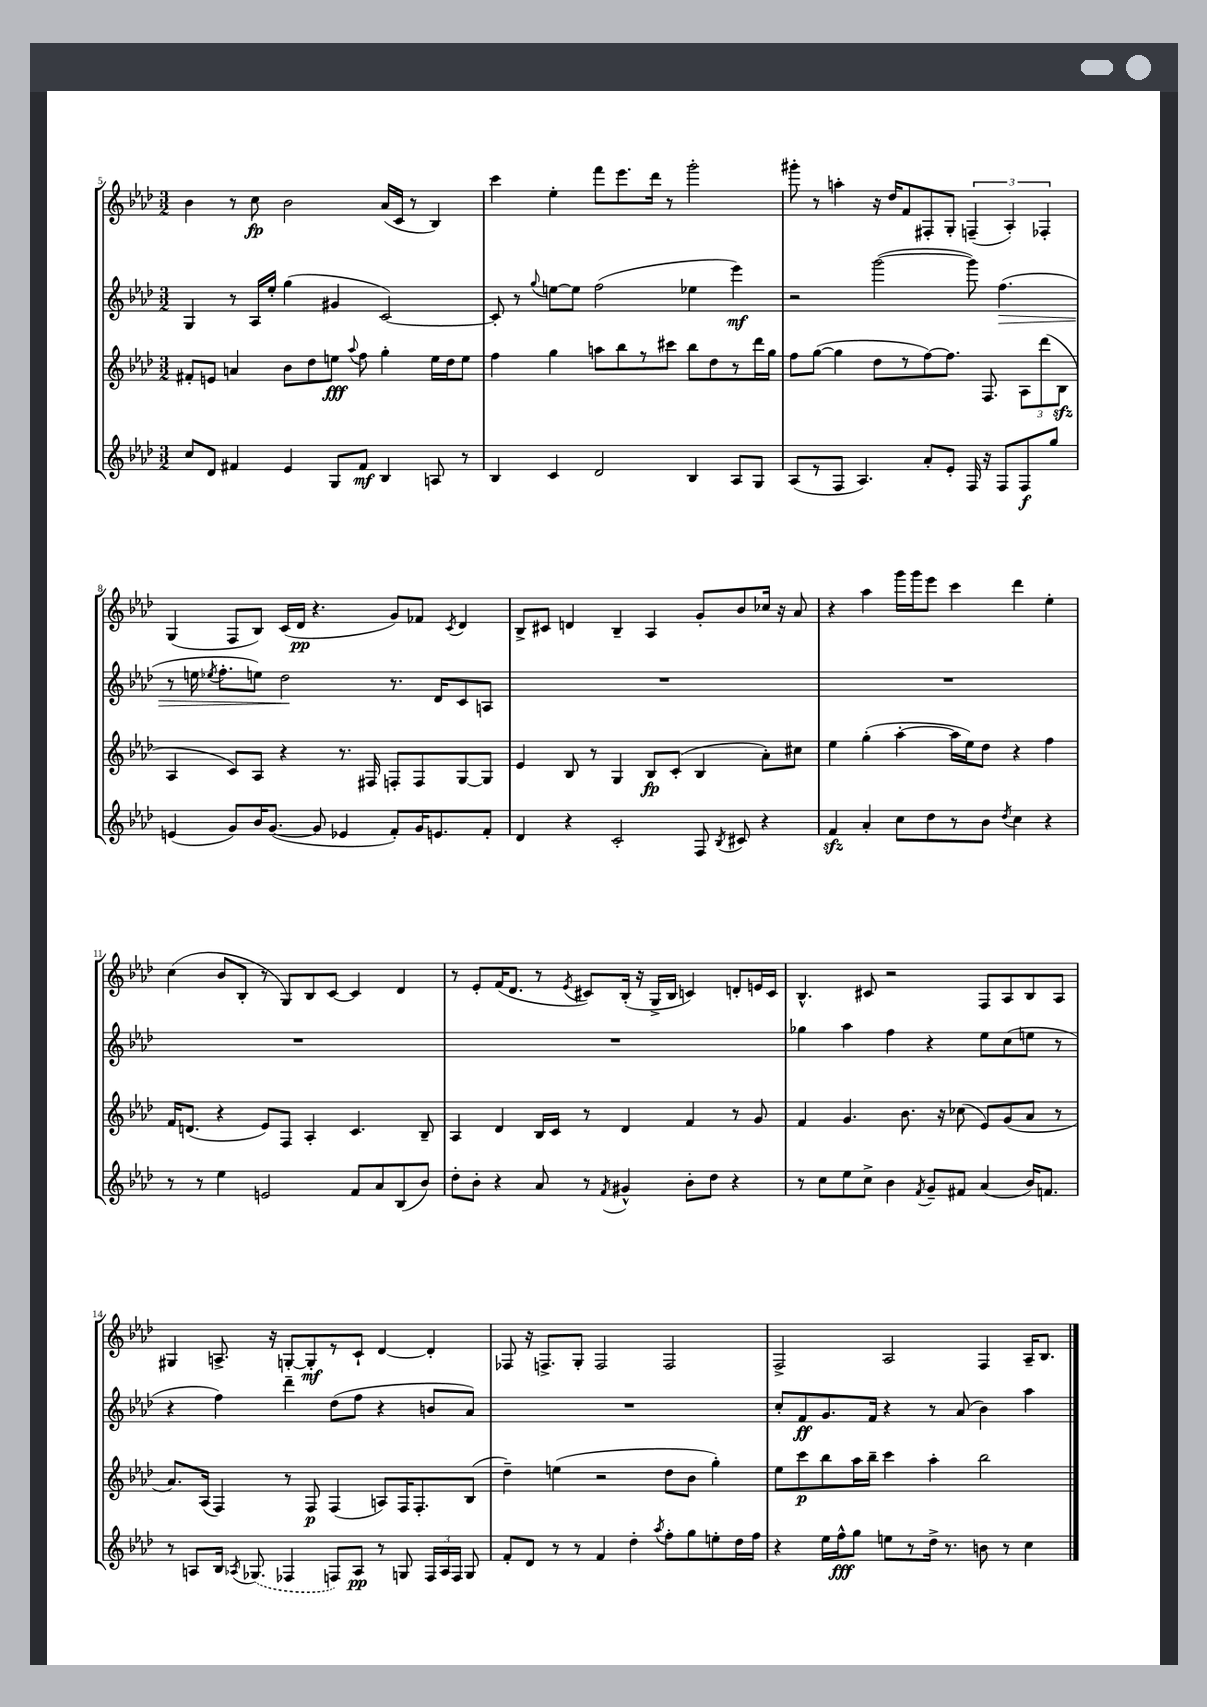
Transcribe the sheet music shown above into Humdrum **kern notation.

**kern	**dynam	**kern	**dynam	**kern	**dynam	**kern	**dynam
*part4	*part4	*part3	*part3	*part2	*part2	*part1	*part1
*staff4	*staff4	*staff3	*staff3	*staff2	*staff2	*staff1	*staff1
*clefG2	*	*clefG2	*	*clefG2	*	*clefG2	*
*k[b-e-a-d-]	*	*k[b-e-a-d-]	*	*k[b-e-a-d-]	*	*k[b-e-a-d-]	*
*M3/2	*	*M3/2	*	*M3/2	*	*M3/2	*
=5	=5	=5	=5	=5	=5	=5	=5
8cc/L	.	8f#X'/L	.	4G/	.	4b-\	.
8d-/J	.	8en/J	.	.	.	.	.
4f#X/	.	4an/	.	8r	.	8r	.
.	.	.	.	16A-/LL	.	8cc\	fp
.	.	.	.	16ee-'/JJ	.	.	.
4e-/	.	8b-\L	.	(4gg\	.	2b-\	.
.	.	8dd-\	.	.	.	.	.
8G/L	.	8een\J	fff	4g#X/	.	.	.
.	.	8qqaa-/	.	.	.	.	.
8f#/J	mf	8ff\	.	.	.	.	.
4B-/	.	4gg'\	.	[2c/)	.	(16a-/LL	.
.	.	.	.	.	.	16c/JJ	.
.	.	.	.	.	.	8r	.
8An/	.	16ee\LL	.	.	.	4B-/)	.
.	.	16dd-\J	.	.	.	.	.
8r	.	8ee\J	.	.	.	.	.
=6	=6	=6	=6	=6	=6	=6	=6
4B-/	.	4ff\	.	8c'/]	.	4ccc\	.
.	.	.	.	8r	.	.	.
.	.	.	.	8qqgg/	.	.	.
4c/	.	4gg\	.	[8een\L	.	4ee-'\	.
.	.	.	.	8ee\J]	.	.	.
2d-/	.	8aan\L	.	(2ff\	.	8fff\L	.
.	.	8bb-\	.	.	.	8.eee-\	.
.	.	8r	.	.	.	.	.
.	.	.	.	.	.	16ddd-\Jk	.
.	.	8ccc#X\J	.	.	.	8r	.
4B-/	.	8bb-\L	.	4ee-X\	.	2ggg'\	.
.	.	8dd-\	.	.	.	.	.
8A-/L	.	8r	.	4eee-\)	mf	.	.
8G/J	.	16ddd-\L	.	.	.	.	.
.	.	16gg\JJ	.	.	.	.	.
=7	=7	=7	=7	=7	=7	=7	=7
(8A-/L	.	8ff\L	.	2r	.	8ggg#X'\	.
8r	.	([8gg\J	.	.	.	8r	.
8F/J	.	4gg\]	.	.	.	4aan'\	.
4.A-/)	.	.	.	.	.	.	.
.	.	8dd-\L	.	([2ggg\	.	16r	.
.	.	.	.	.	.	16dd-/KL	.
.	.	8r	.	.	.	8f/	.
8a-'/L	.	[8ff\)	.	.	.	8F#X'/	.
8e-'/J	.	8.ff\J]	.	.	.	8G'/J	.
16F/	.	.	.	8ggg\])	.	(6Fn~/	.
16r	.	8.F/	.	.	.	.	.
!	!	!	!	!	!LO:HP:b	!	!
8F/L	.	.	.	(4.ff\	>	.	.
.	.	.	.	.	.	6A-'/)	.
8F/	f	12A-\L	.	.	.	.	.
.	.	(12ddd-\	.	.	.	6F-X'/	.
8gg/J	.	.	.	.	.	.	.
.	.	12B-zz\J	.	.	.	.	.
!!LO:LB:g=z
=8	=8	=8	=8	=8	=8	=8	=8
(4en/	.	4A-/	.	8r	.	(4G/	.
.	.	.	.	16een\	.	.	.
.	.	.	.	8qee-X/	.	.	.
.	.	.	.	8.ff'\L	.	.	.
8g/L)	.	8c/L)	.	.	.	8F/L	.
16b-/K	.	8A-/J	.	8een\J)	.	8B-/J)	.
([8.g/J	.	.	.	.	.	.	.
.	.	4r	.	2dd-\	.	(16c/LL	.
.	.	.	.	.	.	16d-/JJ	pp
8g/]	.	.	.	.	.	4.r	.
4e-X/	.	8.r	.	.	.	.	.
.	.	16F#X/	.	.	.	.	.
8f'/L)	.	8Fn'/L	.	8.r	]	8g/L)	.
16g/K	.	8F/	.	.	.	8f-X/J	.
8.en/	.	.	.	16d-/KL	.	.	.
.	.	.	.	.	.	8qc/	.
.	.	[8G/	.	8c/	.	4d-/	.
8f'/J	.	8G/J]	.	8An/J	.	.	.
=9	=9	=9	=9	=9	=9	=9	=9
4d-/	.	4e-/	.	1.r	.	8B-^/L	.
.	.	.	.	.	.	8c#X/J	.
4r	.	8B-/	.	.	.	4dn/	.
.	.	8r	.	.	.	.	.
2c'/	.	4G/	.	.	.	4B-~/	.
.	.	8B-/L	fp	.	.	4A-/	.
.	.	(8c'/J	.	.	.	.	.
8F/	.	4B-/	.	.	.	8g'/L	.
8qB-/	.	.	.	.	.	.	.
8c#X/	.	.	.	.	.	8b-/	.
4r	.	8a-'\L)	.	.	.	16cc-X/Jk	.
.	.	.	.	.	.	16r	.
.	.	8cc#X\J	.	.	.	8a-/	.
=10	=10	=10	=10	=10	=10	=10	=10
4fzz/	.	4ee-\	.	1.r	.	4r	.
4a-'/	.	(4gg'\	.	.	.	4aa-\	.
8cc\L	.	[4aa-'\	.	.	.	16ggg\LL	.
.	.	.	.	.	.	16ggg\J	.
8dd-\	.	.	.	.	.	8eee-\J	.
8r	.	16aa-\LL]	.	.	.	4ccc\	.
.	.	16ee-\J)	.	.	.	.	.
8b-\J	.	8dd-\J	.	.	.	.	.
8qdd-/	.	.	.	.	.	.	.
4cc\	.	4r	.	.	.	4ddd-\	.
4r	.	4ff\	.	.	.	4ee-'\	.
!!LO:LB:g=z
=11	=11	=11	=11	=11	=11	=11	=11
8r	.	16f/KL	.	1.r	.	(4cc\	.
.	.	(8.dn/J	.	.	.	.	.
8r	.	.	.	.	.	.	.
4ee-\	.	4r	.	.	.	8b-/L	.
.	.	.	.	.	.	8B-'/J	.
2en/	.	8e-/L)	.	.	.	8r	.
.	.	8F/J	.	.	.	8G/L)	.
.	.	4A-'/	.	.	.	8B-/	.
.	.	.	.	.	.	[8c/J	.
8f/L	.	4.c/	.	.	.	4c/]	.
8a-/	.	.	.	.	.	.	.
(8B-/	.	.	.	.	.	4d-/	.
8b-/J)	.	8B-~/	.	.	.	.	.
=12	=12	=12	=12	=12	=12	=12	=12
8dd-'\L	.	4A-/	.	1.r	.	8r	.
8b-'\J	.	.	.	.	.	8e-'/L	.
4r	.	4d-/	.	.	.	(16f/K	.
.	.	.	.	.	.	8.d-/J	.
8a-/	.	16B-/LL	.	.	.	8r	.
.	.	16c/JJ	.	.	.	.	.
.	.	.	.	.	.	8qe-/	.
8r	.	8r	.	.	.	8c#X/L)	.
8qf/	.	.	.	.	.	.	.
4g#X^^/	.	4d-/	.	.	.	(16B-'/Jk	.
.	.	.	.	.	.	16r	.
.	.	.	.	.	.	16G^/LL	.
.	.	.	.	.	.	16B-/JJ	.
8b-'\L	.	4f/	.	.	.	4cn/)	.
8dd-\J	.	.	.	.	.	.	.
4r	.	8r	.	.	.	8dn'/L	.
.	.	8g/	.	.	.	16en/L	.
.	.	.	.	.	.	16c/JJ	.
=13	=13	=13	=13	=13	=13	=13	=13
8r	.	4f/	.	4gg-X\	.	4.B-^^/	.
8cc\L	.	.	.	.	.	.	.
8ee-\	.	4.g/	.	4aa-\	.	.	.
8cc^\J	.	.	.	.	.	8c#X/	.
4b-\	.	.	.	4ff\	.	2r	.
.	.	8.b-\	.	.	.	.	.
8qf/	.	.	.	.	.	.	.
8g~/L	.	.	.	4r	.	.	.
.	.	16r	.	.	.	.	.
8f#X/J	.	(8cc-X\	.	.	.	.	.
(4a-/	.	8e-/L)	.	8ee-\L	.	8F/L	.
.	.	(8g/	.	(8cc\	.	8A-/	.
16b-/KL)	.	8a-/J	.	8een\J	.	8B-/	.
8.fn/J	.	.	.	.	.	.	.
.	.	8r	.	8r	.	8A-/J	.
!!LO:LB:g=z
=14	=14	=14	=14	=14	=14	=14	=14
8r	.	8.a-/L)	.	4r	.	4G#X/	.
8An/L	.	.	.	.	.	.	.
.	.	(16A-/Jk	.	.	.	.	.
16B-/Jk	.	4F/)	.	4ff\)	.	8.An^/	.
8qA-X/	.	.	.	.	.	.	.
(8.G-X/	.	.	.	.	.	.	.
.	.	.	.	.	.	16r	.
4F-X/	.	8r	.	4ddd-~\	.	[8Gn'/L	.
.	.	8F/	p	.	.	8G'/]	mf
8Fn/L)	.	(4F/	.	(8dd-\L	.	8r	.
8A-/J	pp	.	.	8ff\J	.	8c`/J	.
8r	.	8An/L)	.	4r	.	[4d-/	.
8Gn/	.	16F/K	.	.	.	.	.
.	.	8.F'/	.	.	.	.	.
24F/LL	.	.	.	8bn/L	.	4d-'/]	.
24A-/	.	.	.	.	.	.	.
24F/JJ	.	.	.	.	.	.	.
8G/	.	(8B-/J	.	8a-/J)	.	.	.
=15	=15	=15	=15	=15	=15	=15	=15
8f'/L	.	4dd-~\)	.	1.r	.	8F-X/	.
8d-/J	.	.	.	.	.	16r	.
.	.	.	.	.	.	8.Fn^/L	.
8r	.	(4een\	.	.	.	.	.
8r	.	.	.	.	.	8G'/J	.
4f/	.	2r	.	.	.	2F/	.
4dd-'\	.	.	.	.	.	.	.
8qaa-/	.	.	.	.	.	.	.
8ff'\L	.	8dd-\L	.	.	.	2F/	.
8gg\	.	8b-\J	.	.	.	.	.
8een'\	.	4gg'\)	.	.	.	.	.
16dd-\L	.	.	.	.	.	.	.
16ff\JJ	.	.	.	.	.	.	.
=16	=16	=16	=16	=16	=16	=16	=16
4r	.	8ee-\L	.	8cc'/L	.	2F^/	.
.	.	8ccc\	p	8f/	ff	.	.
16ee-\LL	.	8bb-\	.	8.g/	.	.	.
16ff^^\J	fff	.	.	.	.	.	.
8gg\J	.	16aa-\L	.	.	.	.	.
.	.	16bb-~\JJ	.	16f/Jk	.	.	.
8een\L	.	4ccc\	.	4r	.	2A-/	.
8r	.	.	.	.	.	.	.
16dd-^\Jk	.	4aa-'\	.	8r	.	.	.
8.r	.	.	.	.	.	.	.
.	.	.	.	(8a-/	.	.	.
8bn\	.	2bb-\	.	4b-\)	.	4F/	.
8r	.	.	.	.	.	.	.
4cc\	.	.	.	4aa-\	.	16A-~/KL	.
.	.	.	.	.	.	8.B-/J	.
==	==	==	==	==	==	==	==
*-	*-	*-	*-	*-	*-	*-	*-
